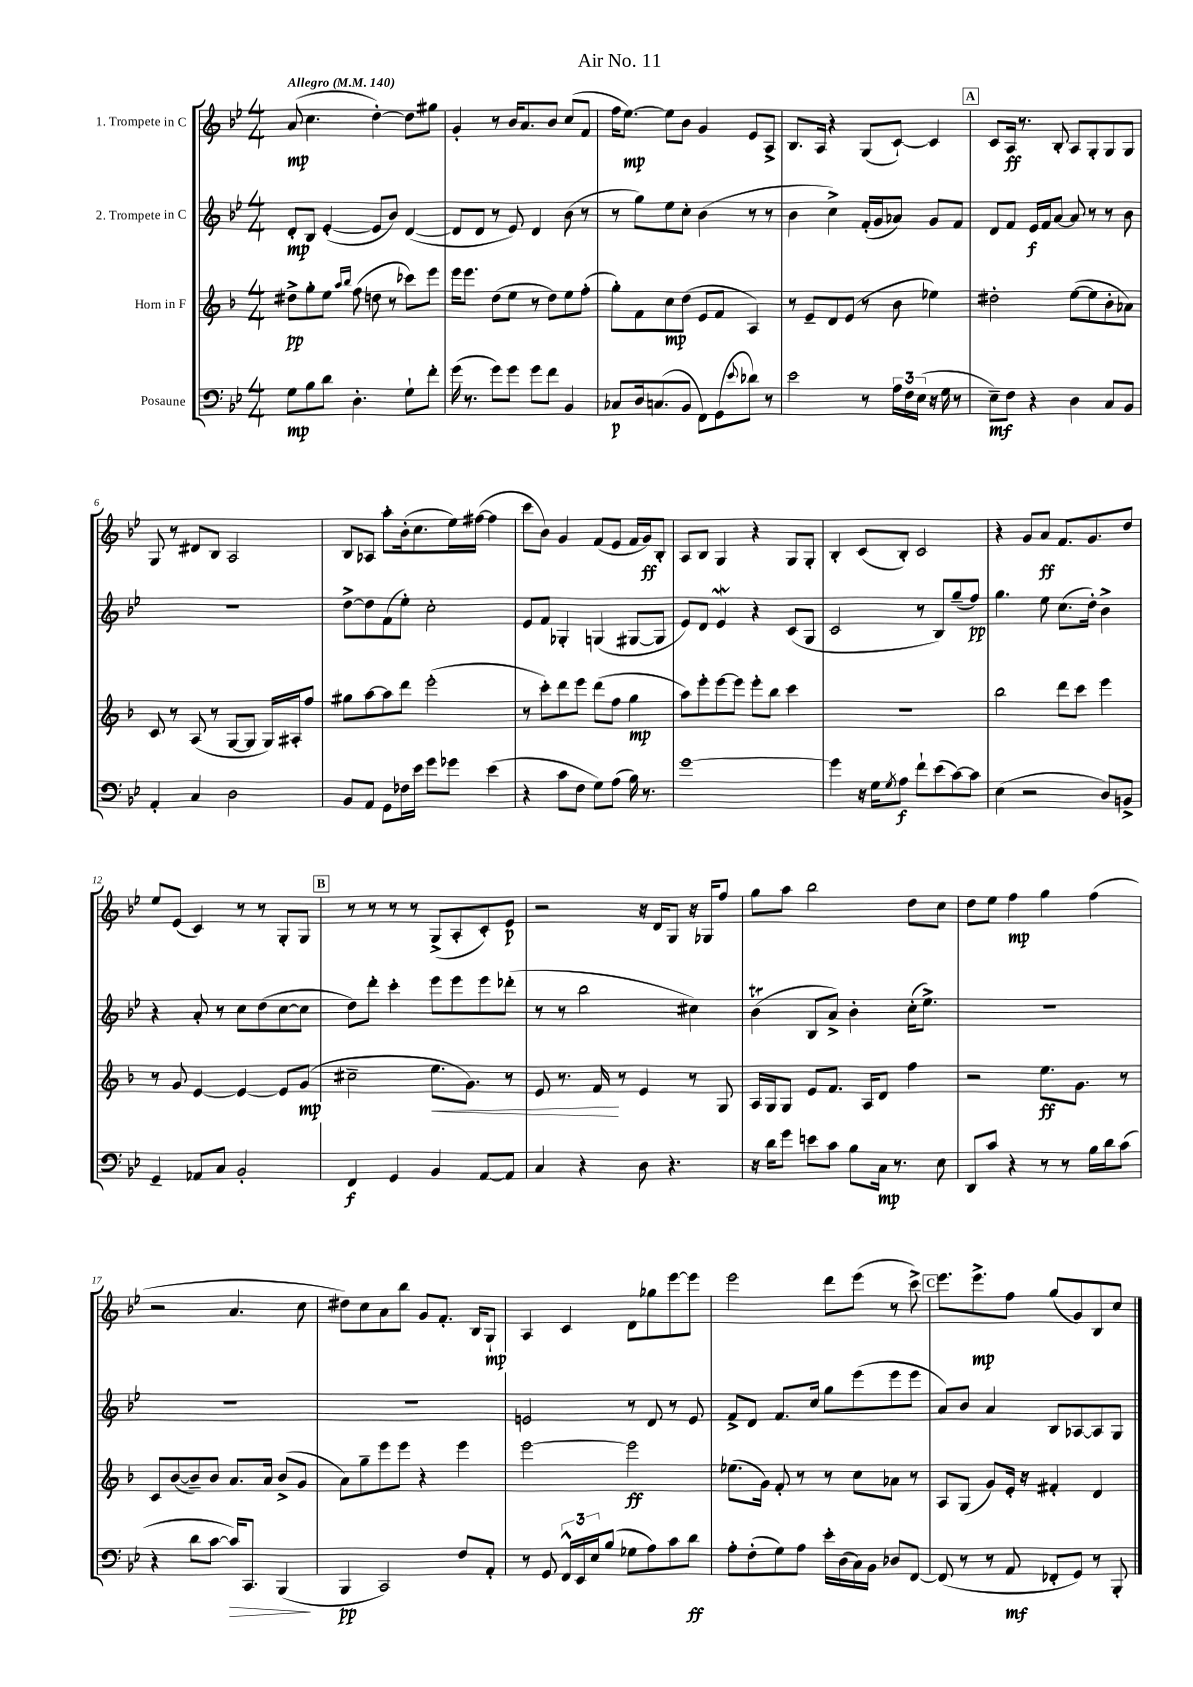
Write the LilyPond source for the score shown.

\header { title = "Air No. 11" }
<<
\new StaffGroup <<
\new Staff = "s0" \with { instrumentName = "1. Trompete in C" } {
    \clef treble \key bes \major \numericTimeSignature \time 4/4 \tempo "Allegro" 4 = 140
    a'8\mp( c''4. d''4~-.) d''8 gis''8 |
    g'4-. r8 bes'16 a'8. bes'8 c''8( f'8 |
    f''16 ees''8.~\mp) ees''8 bes'8 g'4 ees'8 a8-> |
    bes8. a16 r4 g8( c'8~-!) c'4 |
    \mark \markup { \box "A" } c'8 a16\ff r8. bes8-. a8 g8-. g8 g8 |
    g8 r8 dis'8 bes8 a2 |
    bes8 aes8 a''8-. bes'16-.( c''8. ees''16) fis''16~( fis''4 |
    c'''8 bes'8) g'4 f'8( ees'8 f'16 g'16\ff) bes8-. |
    a8 bes8 g4 r4 g8 g8-. |
    bes4-. c'8( bes8-.) c'2 |
    r4 g'8 a'8\ff f'8. g'8. d''8 |
    ees''8 ees'8( c'4) r8 r8 g8-. g8 |
    \mark \markup { \box "B" } r8 r8 r8 r8 g8->( a8-. c'8-.) ees'8\p |
    r2 r16 d'16 g8 r16 ges16 f''8 |
    g''8 a''8 bes''2 d''8 c''8 |
    d''8 ees''8 f''4\mp g''4 f''4( |
    r2 a'4. c''8 |
    dis''8) c''8 a'8 bes''8 g'8 f'8.-. bes16 g8-!\mp |
    a4 c'4 d'8 ges''8 ees'''8~ ees'''8 |
    ees'''2 d'''8 ees'''8( r8 c'''8->) |
    \mark \markup { \box "C" } ees'''8. ees'''8.->\mp f''8 g''8( g'8) bes8 c''8 \bar "|." |
}
\new Staff = "s1" \with { instrumentName = "2. Trompete in C" } {
    \clef treble \key bes \major \numericTimeSignature \time 4/4
    d'8-.\mp bes8 ees'4~-.( ees'8 bes'8) d'4~( |
    d'8 d'8 r8 ees'8) d'4 bes'8( r8 |
    r8 g''8) ees''8 c''8-. bes'4( r8 r8 |
    bes'4 c''4->) f'16-.( g'16 aes'8) g'8 f'8 |
    \mark \markup { \box "A" } d'8 f'8 ees'16\f f'16 a'8~ a'8 r8 r8 bes'8 |
    R1 |
    d''8~-> d''8 f'8( ees''8-.) c''2-. |
    ees'8 f'8 ges4-. g4( gis8~ gis8 |
    ees'8) d'8 ees'4\mordent r4 c'8( g8 |
    c'2 r8 bes8) g''8--( f''8\pp) |
    g''4. ees''8 c''8.( d''16-.) bes'4-> |
    r4 a'8-. r8 c''8 d''8( c''8~ c''8 |
    \mark \markup { \box "B" } d''8) d'''8-. c'''4-. ees'''8 ees'''8 ees'''8 des'''8-.( |
    r8 r8 bes''2 cis''4) |
    bes'4\trill( bes8 a'8->) bes'4-. c''16-.( ees''8.->) |
    R1 |
    R1 |
    R1 |
    e'2 r8 d'8 r8 e'8 |
    f'8-> d'8 f'8. c''16 g''8 ees'''8( ees'''8 ees'''8 |
    \mark \markup { \box "C" } a'8) bes'8 a'4 bes8 aes8~ aes8 g8 \bar "|." |
}
\new Staff = "s2" \with { instrumentName = "Horn in F" } {
    \clef treble \key f \major \numericTimeSignature \time 4/4
    dis''8->\pp g''8-. e''8 \grace { a''16 bes''16 } f''8( d''8 r8 ces'''8) e'''8 |
    e'''16 e'''8. d''8( e''8 r8 d''8) e''8 f''8-.( |
    g''8-.) f'8 c''8\mp d''8( e'8 f'8 a4) |
    r8 e'8-- d'8 e'8( r8 bes'8 ees''4) |
    \mark \markup { \box "A" } dis''2-. e''8~( e''8 bes'8-. aes'8) |
    c'8 r8 a8( r8 g8~ g8 g16) ais16-. f''8 |
    gis''8 a''8~ a''8 d'''8 e'''2-.( |
    r8 c'''8-.) d'''8 e'''8 d'''8( f''8 g''4\mp |
    a''8) e'''8-. e'''8~ e'''8 e'''8-. bes''8 c'''4 |
    R1 |
    bes''2 d'''8 c'''8 e'''4 |
    r8 g'8 e'4~ e'4~ e'8 g'8\mp( |
    \mark \markup { \box "B" } cis''2-- e''8.\< g'8.) r8 |
    e'8 r8. f'16\! r8 e'4 r8 g8 |
    a16 g16 g8 e'8 f'8. a16 d'8 f''4 |
    r2 e''8.\ff g'8. r8 |
    c'8 bes'8~( bes'8--) bes'8 a'8. a'16 bes'8->( g'8 |
    a'8) g''8-- e'''8 e'''8 r4 e'''4 |
    e'''2~ e'''2\ff |
    ees''8.( g'16) f'8-. r8 r8 c''8 aes'8 r8 |
    \mark \markup { \box "C" } a8 g8( g'8) e'16-. r16 fis'4-. d'4 \bar "|." |
}
\new Staff = "s3" \with { instrumentName = "Posaune" } {
    \clef bass \key bes \major \numericTimeSignature \time 4/4
    g8\mp bes8 d'8 d4.-. g8-! f'8-. |
    g'16( r8. g'8) g'8 g'8 f'8 bes,4 |
    ces8\p d16 c8.( bes,8 f,8) g,8( \appoggiatura { ees'8 } des'8) r8 |
    ees'2 r8 \tuplet 3/2 { a16 f16 ees16( } r16 g16 r8 |
    \mark \markup { \box "A" } ees8--\mf) f8 r4 d4 c8 bes,8 |
    a,4-. c4 d2 |
    bes,8 a,8 g,8 fes16 ees'16 g'8 ges'8 ees'4( |
    r4 c'8 f8 g8) a8( bes16) r8. |
    g'1~ |
    g'4 r16 g16 \acciaccatura { g8 } a8\f f'8-! ees'8( c'8~) c'8 |
    ees4( r2 d8) b,8-> |
    g,4-- aes,8 c8 bes,2-. |
    \mark \markup { \box "B" } f,4\f g,4 bes,4 a,8~ a,8 |
    c4 r4 d8 r4. |
    r16 d'16 g'8 e'8 c'8 bes8 c16\mp r8. ees8 |
    d,8 c'8 r4 r8 r8 bes16 d'16 c'8( |
    r4 d'8 c'8~ c'16\>) c,8. bes,,4\!( |
    bes,,4\pp c,2) f8 a,8-. |
    r8 g,8 \tuplet 3/2 { f,16-^ ees,16 ees16 } bes8( ges8 a8) c'8 d'8\ff |
    a8-. f8-.( g8) a8 ees'16-. d16( c16) bes,16 des8 f,8~ |
    \mark \markup { \box "C" } f,8( r8 r8 a,8\mf fes,8-. g,8) r8 bes,,8-. \bar "|." |
}
>>
>>
